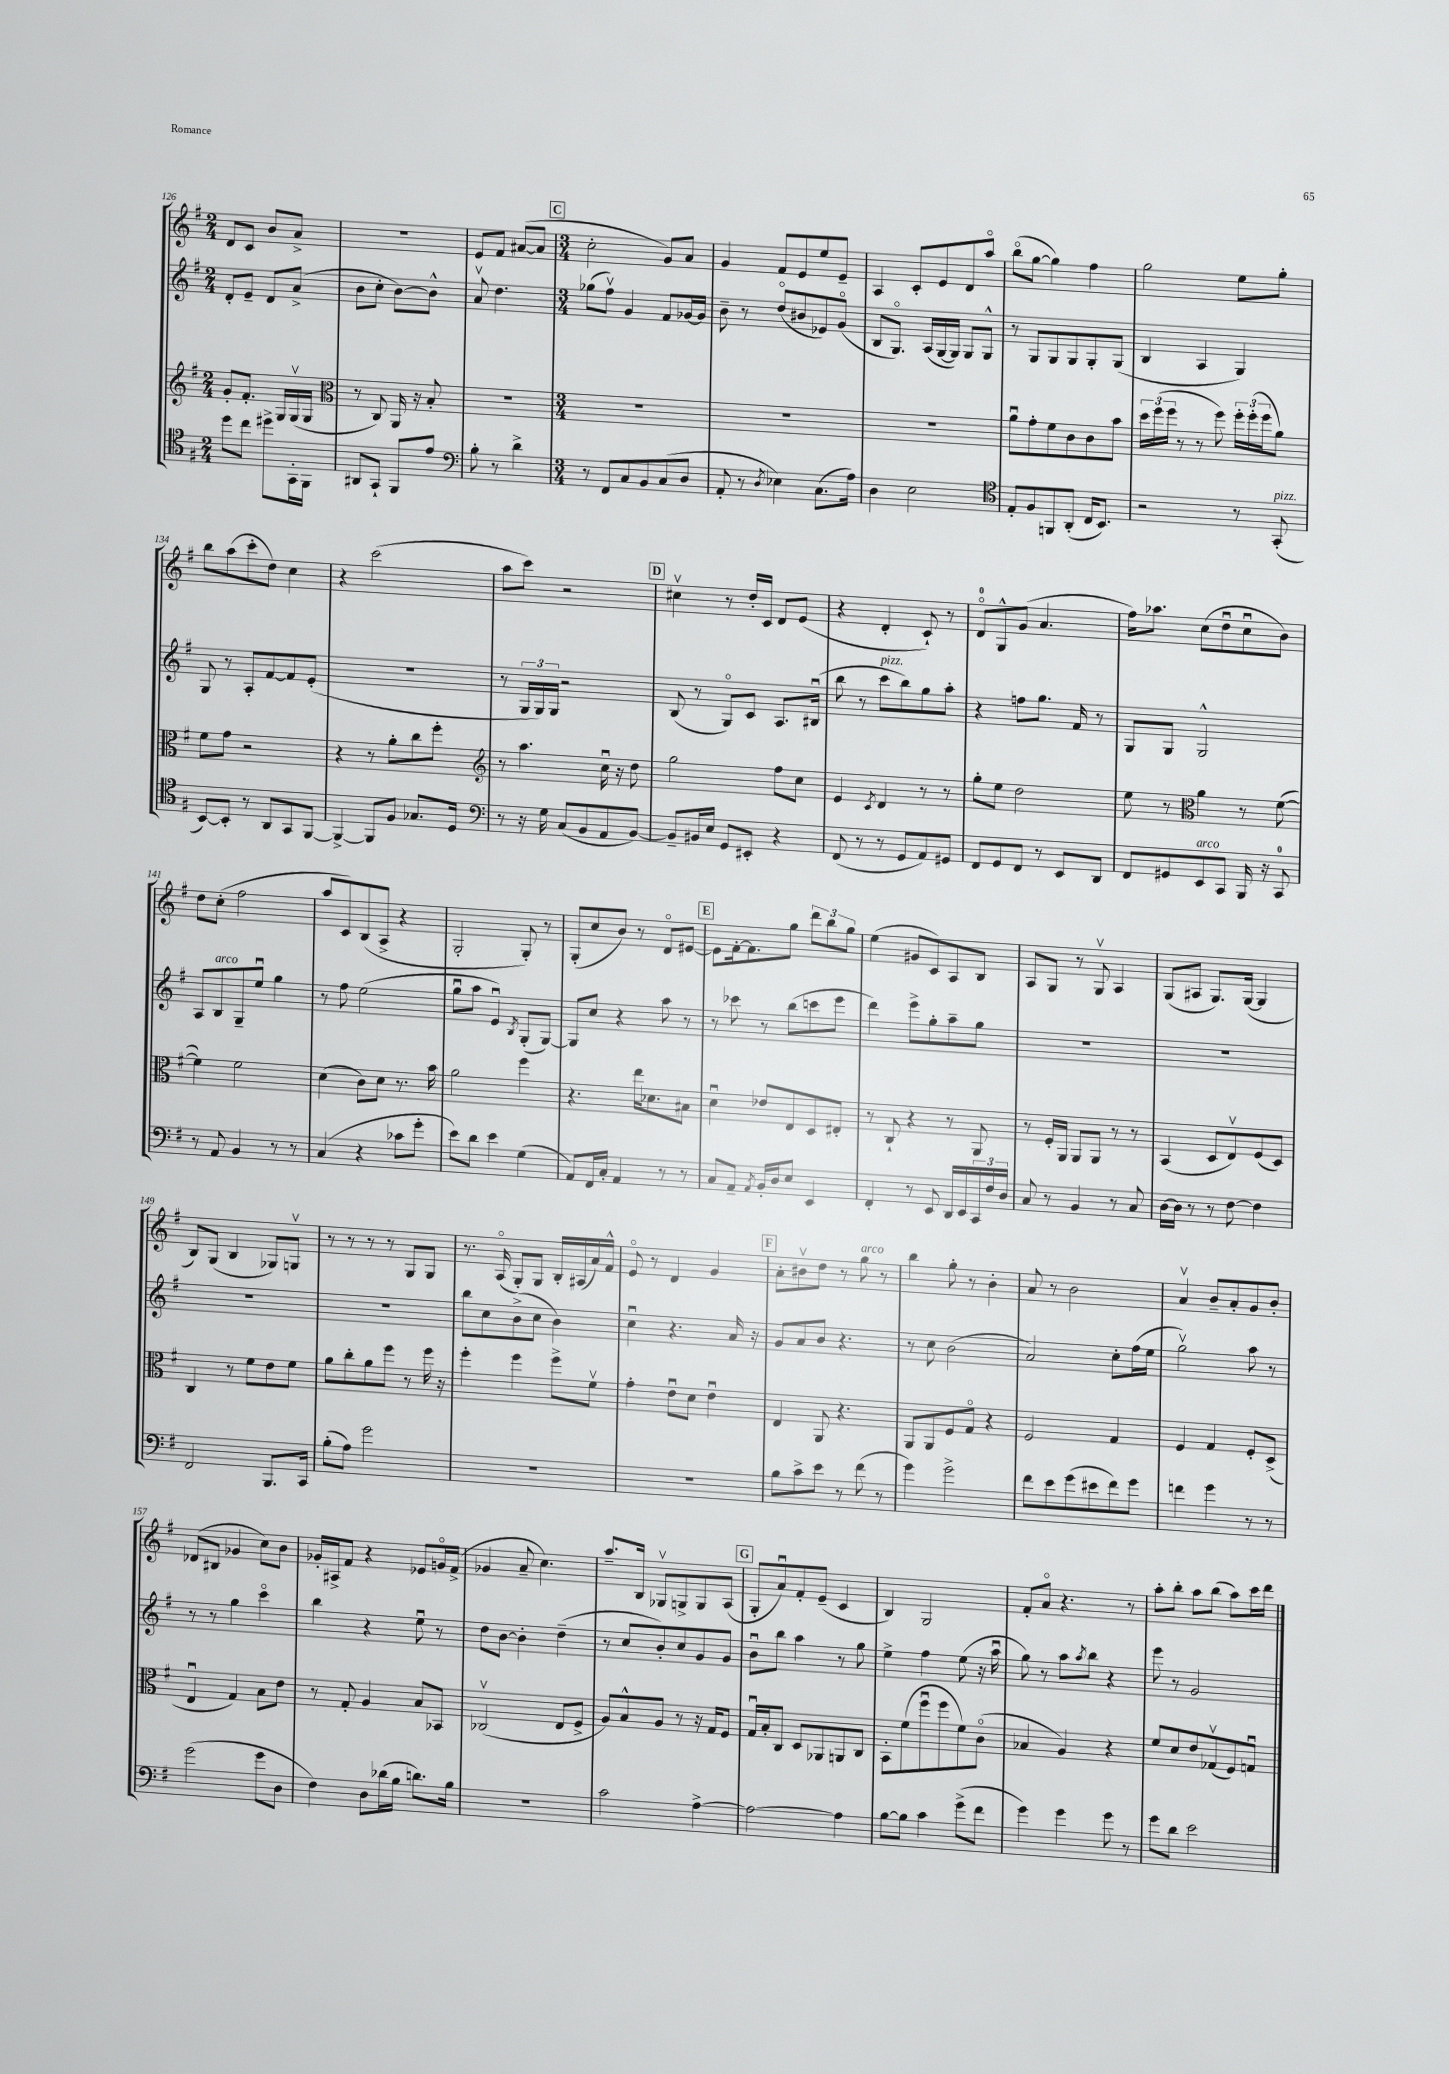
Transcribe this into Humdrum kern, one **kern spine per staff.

**kern	**kern	**kern	**kern
*part4	*part3	*part2	*part1
*staff4	*staff3	*staff2	*staff1
*clefC4	*clefG2	*clefG2	*clefG2
*k[f#]	*k[f#]	*k[f#]	*k[f#]
*M2/4	*M2/4	*M2/4	*M2/4
=126	=126	=126	=126
8dd\L	8g'/L	8d'/L	8d/L
8cc\J	8.f#'/J	8e~/J	8c/J
8dd#X^\L	.	8d/L	8b/L
.	16G/LL	.	.
16GG'\L	(16Gv/	(8a^/J	8a^/J
16FF#\JJ	16G/JJ	.	.
=127	=127	=127	=127
*	*clefC3	*	*
8AA#X/L	8r	8b\L	2r
8GG`/J	8C/)	8cc'\J	.
8FF#/L	16AA/	[8b\L)	.
.	16r	.	.
8e/J	8B'/	8b^^\J]	.
=128	=128	=128	=128
*clefF4	*	*	*
8B'\	2r	8av/	8e/L
8r	.	4.dd\	8f#/J
4d^\	.	.	([8a#X/L
.	.	.	8a#/J]
!!LO:REH:place=s1:t=C
=129	=129	=129	=129
*M3/4	*M3/4	*M3/4	*M3/4
8r	2.r	(8gg-X\L	2cc'\
8FF#/L	.	8ff#v\J)	.
8C/	.	4g/	.
8BB/	.	.	.
(8C/	.	8f#/L	8g/L)
8D/J	.	[16g-X/L	8a/J
.	.	16g-/JJ]	.
=130	=130	=130	=130
8AA'/	2.r	8b~\	4g/
8r	.	8r	.
8qD/	.	.	.
4E-X\)	.	(8dd/L	8f#/L
.	.	8b#X/	8e/
(8.C\L	.	8e-X/)	8ee/
.	.	(8g/J	8e~/J
16A\Jk)	.	.	.
=131	=131	=131	=131
4D\	2.r	8B/L	4A/
.	.	8.G/J)	.
2E\	.	.	8c'/L
.	.	(16A/LL	.
.	.	[16G/	8e/
.	.	16G/JJ])	.
.	.	8G/L	8d/
.	.	8G^^/J	8aa/J
=132	=132	=132	=132
*clefC4	*	*	*
8E'/L	8au\L	8r	(8bb\L
8F#/	8g'\	8G/L	[8gg\J
8FFn/	8f#\	8G/	4gg\])
(8AA'/J	8c\	8G/	.
16C/KL	8c\	8G'/	4ff#\
8.BB/J)	.	.	.
.	8b\J	(8G/J	.
=133	=133	=133	=133
2r	24dd\LL	4B/	2gg\
.	(24ff#\	.	.
.	24ff#\JJ	.	.
.	8r	.	.
.	8r	4A/	.
.	8ff#\)	.	.
8r	24ff#'\LL	4G/)	8ee\L
.	(24ff#'\	.	.
.	24ff#\J	.	.
!LO:TX:a:i:t=pizz.	!	!	!
(8GG'/	8a\J)	.	8gg'\J
!!LO:LB:g=z
=134	=134	=134	=134
[8BB/L)	8f#\L	8G/	8bb\L
8BB'/J]	8g\J	8r	(8aa\
8r	2r	8A'/L	8ccc'\
8AA/L	.	[8f#/	8dd\J)
8GG/	.	8f#/]	4cc\
[8FF#/J	.	(8e'/J	.
=135	=135	=135	=135
4FF#^/_	4r	2.r	4r
8FF#/L]	8r	.	(2ccc\
8F#/J	8a'\L	.	.
8.G-X/L	8cc\	.	.
.	8ff#'\J	.	.
16D/Jk	.	.	.
=136	=136	=136	=136
*clefF4	*clefG2	*	*
8r	8r	8r	8aa\L
16r	4.aa\	24G/LL	8ccc\J)
.	.	24G/)	.
16G\	.	.	.
.	.	24G/JJ	.
(8C/L	.	2r	2r
8BB/	.	.	.
8AA/	16ccu\	.	.
.	16r	.	.
[8BB/J)	8dd\	.	.
!!LO:REH:place=s1:t=D
=137	=137	=137	=137
8BB~/L]	2gg\	(8B/	4cc#Xv\
16BB#X/L	.	8r	.
16E/JJ	.	.	.
8GG/L	.	8G/L)	8r
8EE#X'/J	.	8c/J	16dd'/LL
.	.	.	16c/JJ
4r	8ff#\L	8.A/L	8d/L
.	8cc\J	.	(8e/J
.	.	(16B#Xu/Jk	.
=138	=138	=138	=138
(8FF#/	4e/	8bb\	4r
8r	.	8r	.
.	8qc/	.	.
!	!	!LO:TX:a:i:t=pizz.	!
8r	4d/	8ccc\L	4d'/
8GG/L	.	8bb\)	.
8AA/)	8r	8gg\	8c`/)
8GG#X/J	8r	8aa'\J	8r
=139	=139	=139	=139
8FF#/L	8gg'\L	4r	8d/L
8GG/	8ee\J	.	8G^^/
8FF#/J	2dd\	8ffn\L	(8g/J
8r	.	8.gg\J	4.a/
8EE/L	.	.	.
.	.	16f#/	.
8DD/J	.	8r	.
=140	=140	=140	=140
8FF#/L	8ee\	8G/L	16ff#\KL)
.	.	.	8.aa-X\J
8GG#X/	8r	8G/J	.
*	*clefC3	*	*
!LO:TX:a:i:t=arco	!	!	!
8EE/	4a\	2G^^/	(8cc\L
8CC/J	.	.	8ddu\
16BBB/	8r	.	8ccu\
16r	.	.	.
8CC/	([8f#\	.	8b\J)
!!LO:LB:g=z
=141	=141	=141	=141
8r	4f#\])	8A/L	8dd\L
!	!	!LO:TX:a:i:t=arco	!
8AA/	.	8B/	(8cc'\J
4BB/	2f#\	8G~/	2ff#\
.	.	8eeu/J	.
8r	.	4gg\	.
8r	.	.	.
=142	=142	=142	=142
(4C/	(4d\	8r	8aa/L
.	.	8ff#\	8c/)
4r	8c\L)	(2ee\	(8B/
.	8d\J	.	8A^/J
8c-X\L	8.r	.	4r
8g'\J	.	.	.
.	16b\	.	.
=143	=143	=143	=143
8e\L)	2a\	8ggu\L	2G'/
8d\J	.	8aa\J	.
4e\	.	4eu/)	.
.	.	8qB/	.
(4G\	4ff#\	(8G'/L	8G'/)
.	.	[8G/J)	8r
=144	=144	=144	=144
8AA/L)	4.r	8G/L]	(8G'/L
16FF#/L	.	8cc/J	8cc/
16C'/JJ	.	.	.
4AA/	.	4r	8b/J)
.	16ee\KL	.	8r
.	8.d-X\	.	.
8r	.	8aa\	8d/L
8r	8B#X\J	8r	[8e#X/J
!!LO:REH:place=s1:t=E
=145	=145	=145	=145
8C/L	4du\	8r	8e#\L]
8AA~/J	.	8ccc-X\	[16f#'\k
.	.	.	8.f#\]
8qAA/	.	.	.
16BB'/LL	8e-X/L	8r	.
16D/J	.	.	.
8E/J	8E/	(8bb\L	8gg\J
4EE/	8D/	8cccn\	12ddd\L
.	.	.	12bb\
.	8E#X'/J	8eee\J	.
.	.	.	12gg\J
=146	=146	=146	=146
4FF#'/	8r	4ddd\)	(4ee\
.	8C`/	.	.
8r	4r	8eee^\L	8g#X/L
8EE/	.	8gg'\	8c/)
16DD/LL	8r	8aa~\	8A/
16EE/	.	.	.
24CC/	8AA/	8gg\J	8B/J
24F#/	.	.	.
24D/JJ	.	.	.
=147	=147	=147	=147
8C/	8r	2.r	8A/L
8r	16F#'/LL	.	8G/J
.	16AA/JJ	.	.
4BB/	8AA/L	.	8r
.	8AA/J	.	8Gv/
8r	8r	.	4A/
8C/	8r	.	.
=148	=148	=148	=148
[16D\LL	(4BB/	2.r	(8G/L
16D\JJ]	.	.	.
8r	.	.	8A#X/J
8r	8D/L	.	8.G/L)
[8F#\	8Ev/)	.	.
.	.	.	([16G/Jk
4F#\]	(8F#/	.	4G/]
.	8D/J)	.	.
!!LO:LB:g=z
=149	=149	=149	=149
2FF#/	4C/	2.r	8B/L)
.	.	.	(8G/J
.	8r	.	4B/
.	8f#\L	.	.
8.BBB/L	8e\	.	8G-X/L)
.	8f#\J	.	8Gnv/J
16CC/Jk	.	.	.
=150	=150	=150	=150
(8B'\L	8a\L	2.r	8r
8A\J)	8cc'\	.	8r
2g\	8a\	.	8r
.	8ff#\J	.	8r
.	8r	.	8G/L
.	16ff#\	.	8G/J
.	16r	.	.
=151	=151	=151	=151
2.r	4ff#'\	8bb\L	8.r
.	.	8cc\	.
.	.	.	(16A/
.	4ff#\	(8b^\	8G'/L)
.	.	8cc\J	8G/J
.	8ff#^\L	4b\)	16B'/LL
.	.	.	(16A#X/
.	8f#v\J	.	16a/)
.	.	.	16f#^^/JJ
=152	=152	=152	=152
2.r	4g'\	4ccu\	8e/
.	.	.	8r
.	8eu\L	4.r	4d/
.	8d\J	.	.
.	4eu\	.	4g/
.	.	16a/	.
.	.	16r	.
!!LO:REH:place=s1:t=F
=153	=153	=153	=153
8B\L	4E/	8g/L	8a'\L
8c^\	.	8a/	8b#Xv\
8e\J	8AA/	8b/J	8dd\J
8r	4.r	4.r	8r
!	!	!	!LO:TX:a:i:t=arco
(8f#\	.	.	8gg\
8r	.	.	8r
=154	=154	=154	=154
4g\)	8AA/L	8r	4bb\
.	8AA/	8cc\	.
2g^\	8F#/	(2b\	8gg'\
.	8G/J	.	8r
.	4r	.	4b'\
=155	=155	=155	=155
8f#\L	2F#/	2a/)	8a/
8e\	.	.	8r
(8g\	.	.	2b\
8e#X\	.	.	.
8f#\)	4G/	8cc'\L	.
8g\J	.	(16ff#\L	.
.	.	16ee\JJ	.
=156	=156	=156	=156
4fn\	4F#/	2ggv\)	4av/
4g\	4G/	.	8b~/L
.	.	.	8a'/
8r	8F#'/L	8aa\	8g/
8r	(8D^/J	8r	8b'/J
!!LO:LB:g=z
=157	=157	=157	=157
(2g\	4Eu/	8r	(8d-X/L
.	.	8r	8B#X/J
.	4G/)	4gg\	4g-X/
8g\L	8B\L	4ccc\	8cc\L)
8D\J	8e\J	.	8b\J
=158	=158	=158	=158
4F#\)	8r	4bb\	16g-X'/LL
.	.	.	16A#X^/J
.	8G'/	.	8f#/J
8D\L	4A/	4r	4r
(16d-X\L	.	.	.
16B\JJ	.	.	.
8.dn\L)	8B/L	8eeu\	8e-X/L
.	8BB-X/J	8r	16gn/L
16B\Jk	.	.	(16f#^/JJ
=159	=159	=159	=159
2.r	(2C-Xv/	8dd\L	4g-X/
.	.	[8b\J	.
.	.	4b'\]	8a~/
.	.	.	4.cc\)
.	8E/L	(4dd~\	.
.	8F#^/J	.	.
=160	=160	=160	=160
2c\	8A/L)	8r	8.aa~/L
.	8B^^/	8cc/L	.
.	.	.	16B/Jk
.	8A/J	8b'/)	8G-Xv/L
.	8r	8cc/	8Gn^/
[4A^\	16r	8g/	8G/
.	16G/KL	.	.
.	8F#/J	8g/J	(8A/J
!!LO:REH:place=s1:t=G
=161	=161	=161	=161
2A\_	16Gu/LL	8bu\L	8G'/L
.	16B'/J	.	.
.	8C/J	8bb\J	8au/)
.	8D/L	4aa\	8f#'/
.	8AA-X/	.	(8e~/J
4A\]	8AAn/	8r	4c/
.	8C/J	8gg\	.
=162	=162	=162	=162
[8B\L	8BB'\L	4ee^\	4B/)
8B\J]	(8f#\	.	.
4c\	8ff#u\	4ff#\	2G/
.	8ff#\	.	.
(8g^\L	8f#\)	(8ee\	.
8f#\J	(8c\J	16r	.
.	.	16aau\	.
=163	=163	=163	=163
4g\)	4B-X/	8gg\)	8f#'/L
.	.	8r	8a/J
4g\	4A/)	8aa\L	4.r
.	.	8qaa/	.
.	.	8bb\J	.
8g\	4r	4r	.
8r	.	.	8r
=164	=164	=164	=164
8g\L	8f#/L	8eee\	8aa'\L
8d\J	8d/	8r	8bb'\J
2e\	8e/	2g/	8aa\L
.	(8G-Xv/	.	(8bb\J
.	8F#/)	.	8aa\L)
.	8Gnu/J	.	16ccc\L
.	.	.	16ddd\JJ
==	==	==	==
*-	*-	*-	*-
